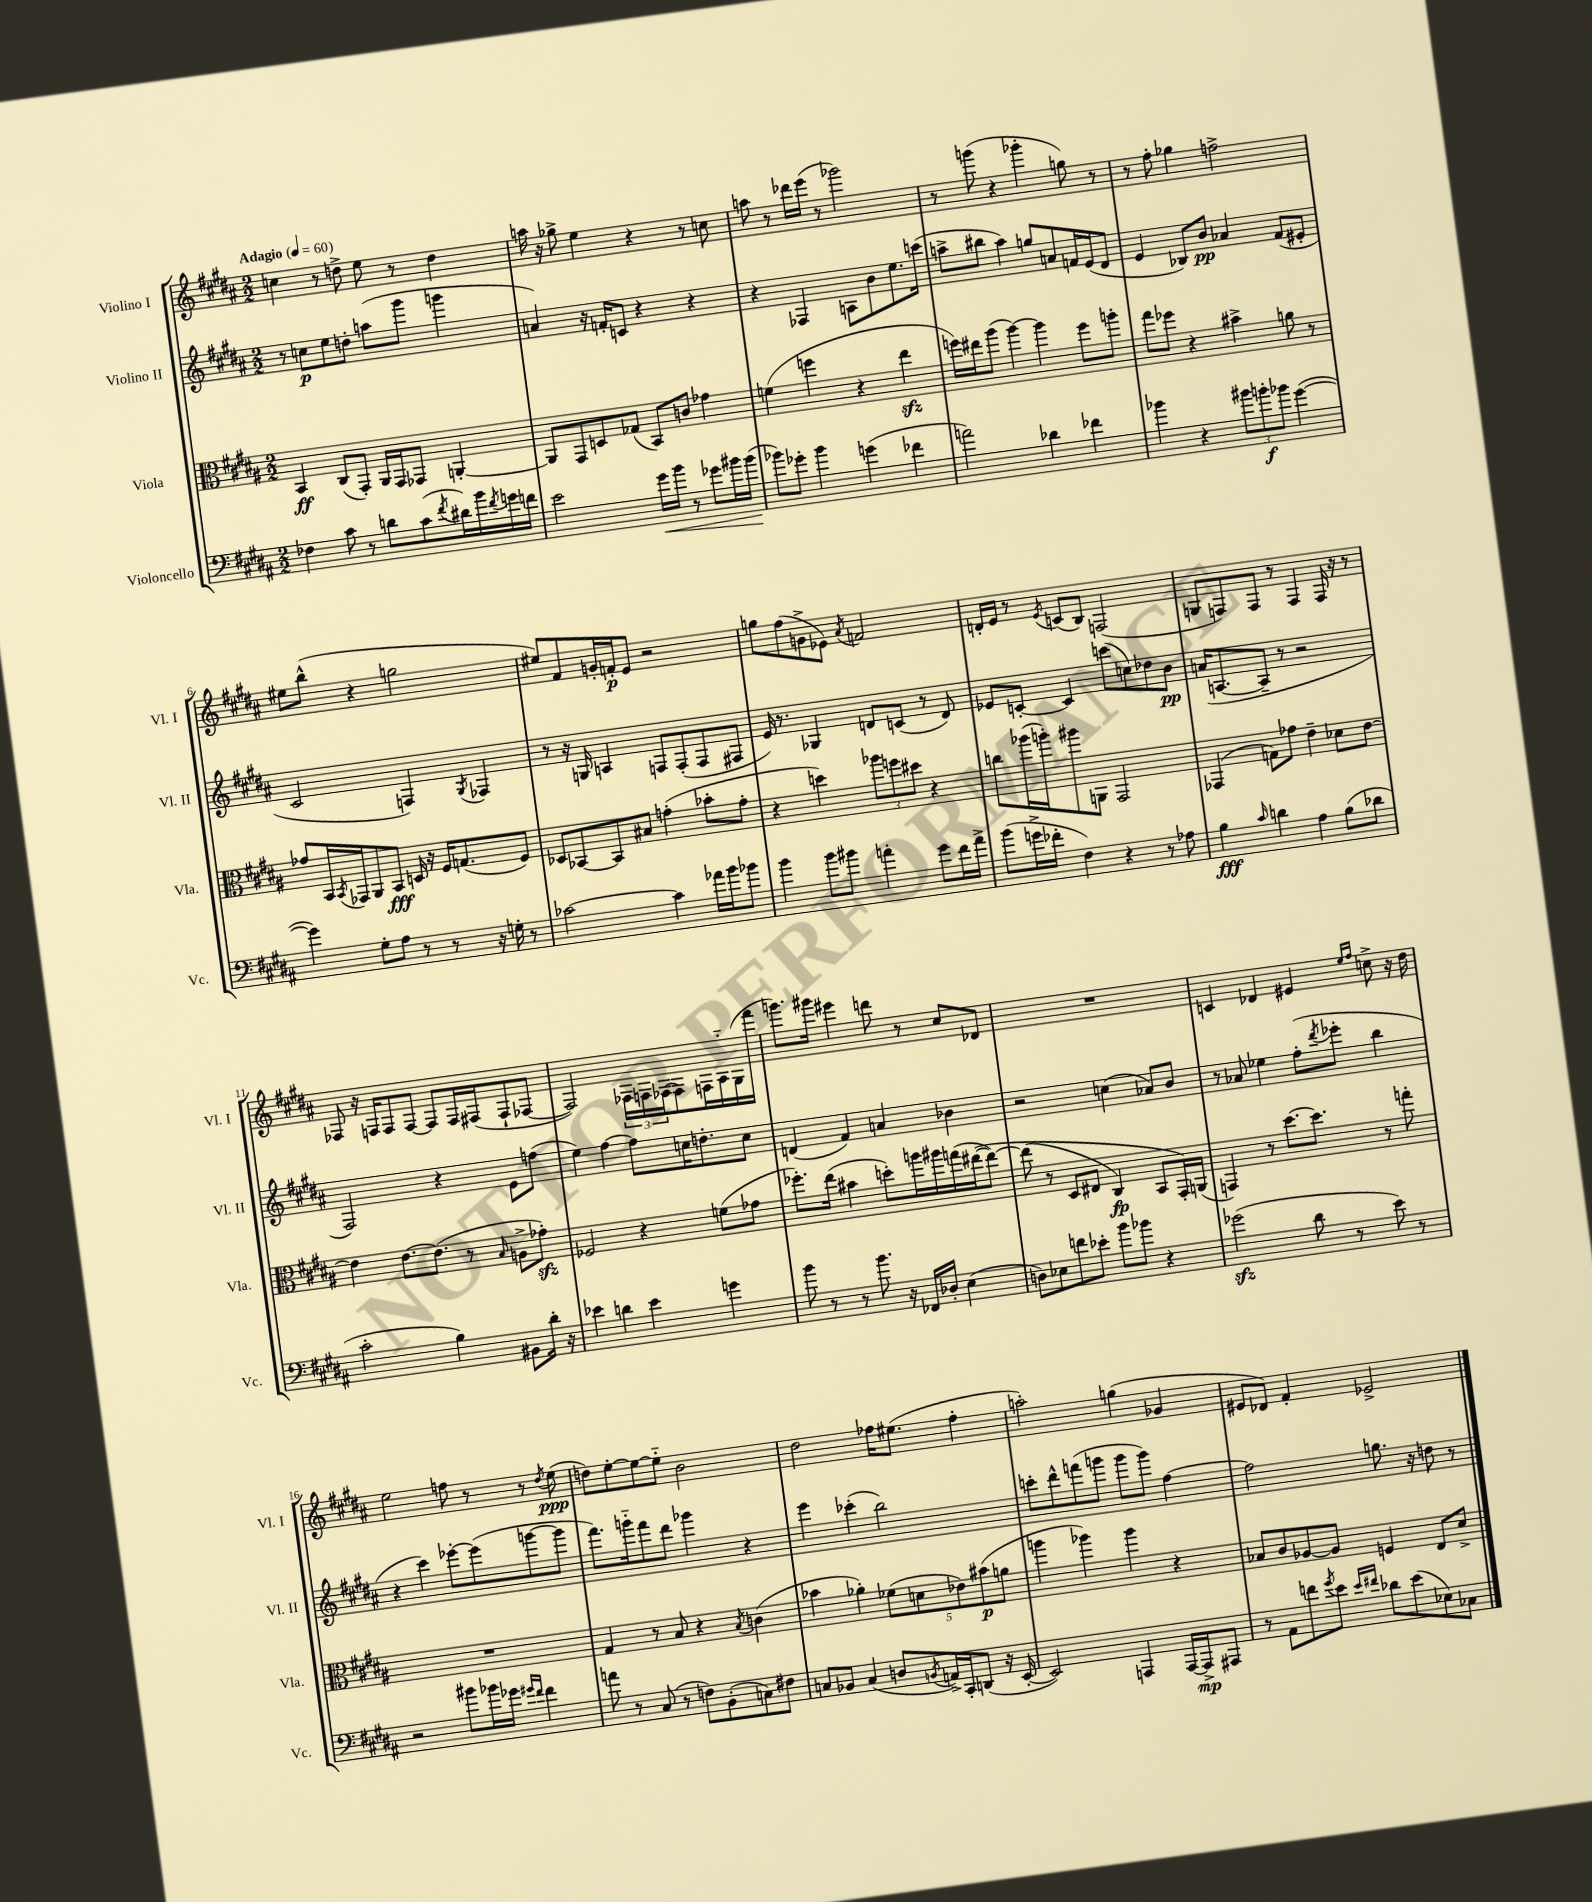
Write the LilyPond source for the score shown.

<<
\new StaffGroup <<
\new Staff = "s0" \with { instrumentName = "Violino I" shortInstrumentName = "Vl. I" } {
    \clef treble \key b \major \numericTimeSignature \time 2/2 \tempo "Adagio" 4 = 60
    c''4 r8 d''8-> e''8 r8 d''4 |
    a''16 r16 ges''8-> e''4 r4 r8 c''8 |
    a''8 r8 des'''16 e'''16( r8 ges'''2) |
    r8 g'''8( r4 ges'''4-. g''8) r8 |
    r8 fis''8-. ges''4 f''2-> |
    eis''8 b''8-^( r4 g''2 |
    eis''8) fis'8 g'16-. f'16-.\p e'8 r2 |
    g''8 fis''8( g'8-> ees'8) \acciaccatura { ais'8 } f'2 |
    d'16-. e'16 r8 \acciaccatura { e'8 } c'8( b8) f2( |
    g8 f8) f8 r8 f4 f16 r16 r8 |
    fes8 r16 f16 f8 f8~ f8 f16 fis16( fis8-! fes8~ |
    fes2) \tuplet 3/2 { fes16 f16 fes16( } fes8) f16 ais16-_ gis16( fis'''16 |
    g'''8.) gis'''16 eis'''4 d'''8 r8 cis''8 des'8 |
    R1 |
    c'4 des'4 eis'4 \grace { e''16 fis''16 } c''8-> r16 dis''16 |
    e''2 f''8 r8 r8 \acciaccatura { dis''8 } e''8\ppp( |
    d''8) e''8~-. e''8~ e''8-_ b'2 |
    dis''2 fes''16 eis''8.( fes''4-. |
    a''2-.) g''4( ges'4 |
    eis'8 des'8) fis'4-. ees'2-> \bar "|." |
}
\new Staff = "s1" \with { instrumentName = "Violino II" shortInstrumentName = "Vl. II" } {
    \clef treble \key b \major \numericTimeSignature \time 2/2
    r8 c''8\p e''8 d''8-. a''8( gis'''8 g'''4 |
    a'4) r16 f'16-. c'8 r4 r4 |
    r4 fes4 a8 b'8 e''8. c'''16( |
    a''8-> bis''8 a''4) g''8 a'8 f'16 e'16( dis'8 |
    e'4 bes8) b'8\pp aes'4 fis'8( eis'8-. |
    cis'2 f4) \acciaccatura { gis8 } fes4 |
    r8 r16 g16 a4 f8 f8-.( f8 fis8 |
    e'16) r8. ges4 d'8 c'8( r8 d'8) |
    ees'8 c'8~-. c'4 c'''8( c''8) des''8 b'8\pp |
    a'16( a8.~ a8-- r8 r2 |
    fis2) r4 e'8 f''8( |
    e''4) fis''4~ fis''8 c''16 d''8.-. c''8 |
    d'4( fis'4) a'4 bes'4 |
    r2 c''4( aes'8) b'8 |
    r8 aes'8 ees''4 fis''8-.( \acciaccatura { dis'''8 } ees'''8-. b''4 |
    r4 cis'''4) ees'''8~-. ees'''8( g'''8~ g'''8 |
    fis'''8.) g'''16-_ fis'''8 dis'''8 ges'''4 r4 |
    e'''4 ces'''4-.( b''2) |
    c'''8-. dis'''8-^ f'''8( g'''8 g'''8 g'''8) fis''4~ |
    fis''2 g''8. r16 d''8 r8 \bar "|." |
}
\new Staff = "s2" \with { instrumentName = "Viola" shortInstrumentName = "Vla." } {
    \clef alto \key b \major \numericTimeSignature \time 2/2
    b,4\ff cis8( gis,8-.) ais,16 gis,16 ges,8 a,4~-. |
    a,8 gis,8 d8 ges8( b,8) c'8 ges'4 |
    f'4( f''4 r4 e''4\sfz |
    f''16) eis''16 ais''8( ais''4~) ais''4 f''8 a''8-. |
    gis''8 fes''8 r4 bis'4-> a'8 r8 |
    ges'8 b,16 \acciaccatura { b,8 } ges,16 ais,8 b,8\fff d16 r16 fis16 g8.( fis8) |
    des8 bes,8~ bes,8 bis8 g'4-.( bes'8-. g'8-. |
    r4 d''4) \tuplet 3/2 { aes''8 f''8 dis''8 } r4 |
    c''8 aes''16( a''16-.) ais''8 a,8 gis,2 |
    ges,4( g8) ges'8 e'4-- des'8 e'8~ |
    e'4 e'8.~ e'8.( r8 \grace { b16 } a8-> ges'8-.\sfz) |
    fes2 r4 f'8( ges'8 |
    fes''8.-.) e''16( bis'4 d''8-.) a''16 ais''16 g''16( eis''16~\( eis''8~) |
    eis''8( r8 dis8 eis8 cis4\fp) b,8 gis,16-.\) a,16( |
    g,4) r8 dis''8.~ dis''8. r8 g''8-. |
    R1 |
    gis4 r8 b8 r4 \acciaccatura { b8 } c'4( |
    bes'4 aes'4-.) \tuplet 5/4 { fes'8( d'8 ees'8) bis'8\p( a'8 } |
    a''4 aes''4) aes''4 r4 |
    bes8 cis'8 aes8~ aes8 f4 e8 dis'8-> \bar "|." |
}
\new Staff = "s3" \with { instrumentName = "Violoncello" shortInstrumentName = "Vc." } {
    \clef bass \key b \major \numericTimeSignature \time 2/2
    fes4 cis'8 r8 d'8 cis'8( \acciaccatura { fis'8 } dis'16) b'16 \acciaccatura { fis'8 } g'16 f'16 |
    e'2 gis'16\< b'16 r8 ges'8 bis'16 bis'16( |
    bes'8\!) ges'8-. bes'4 g'4( fes'4 |
    a'2) des'4 fes'4 |
    bes'4 r4 \tuplet 3/2 { bis'8 b'8-.\f bes'8 } gis'4~( |
    gis'4) gis8-. ais8 r8 r8 r16 g16-. r8 |
    ces'2~ ces'4 aes'16 b'16 bes'8 |
    b'4 b'8 bis'8 a'4-. gis'8 fis'16 a'16-> |
    b'8( g'16-> fes'16-. fis4) r4 r8 aes8 |
    b4\fff \grace { cis'16 } d'4 ais4 b8( des'8 |
    cis'2-. b4) bis,8 dis'16-. r16 |
    ees'4 d'4 ees'4 g'4 |
    b'8 r8 r8 b'8. r16 fes,16 des16-. e4( |
    d8) ees8 f'8 ees'8-. b'8 bes'8 r4 |
    ges'2\sfz( dis'8 r8 e'8) r8 |
    r2 bis'8 bes'16 ges'16 \grace { gis'16 fis'16 } fis'4 |
    a'8 r8 cis8( r8 f8) b,8-.( c8) fis8 |
    c8 bes,8 c4( d8 \acciaccatura { b,8 } a,16->) cis,16-. d,8( r16 e,16~-. |
    e,2) a,,4 a,,16~ a,,16->\mp ais,,8 |
    r8 ais,8 f'8 \acciaccatura { gis'8 } e'8 \grace { e'16 fis'16 } des'8 e'8( ees8) ces8 \bar "|." |
}
>>
>>
